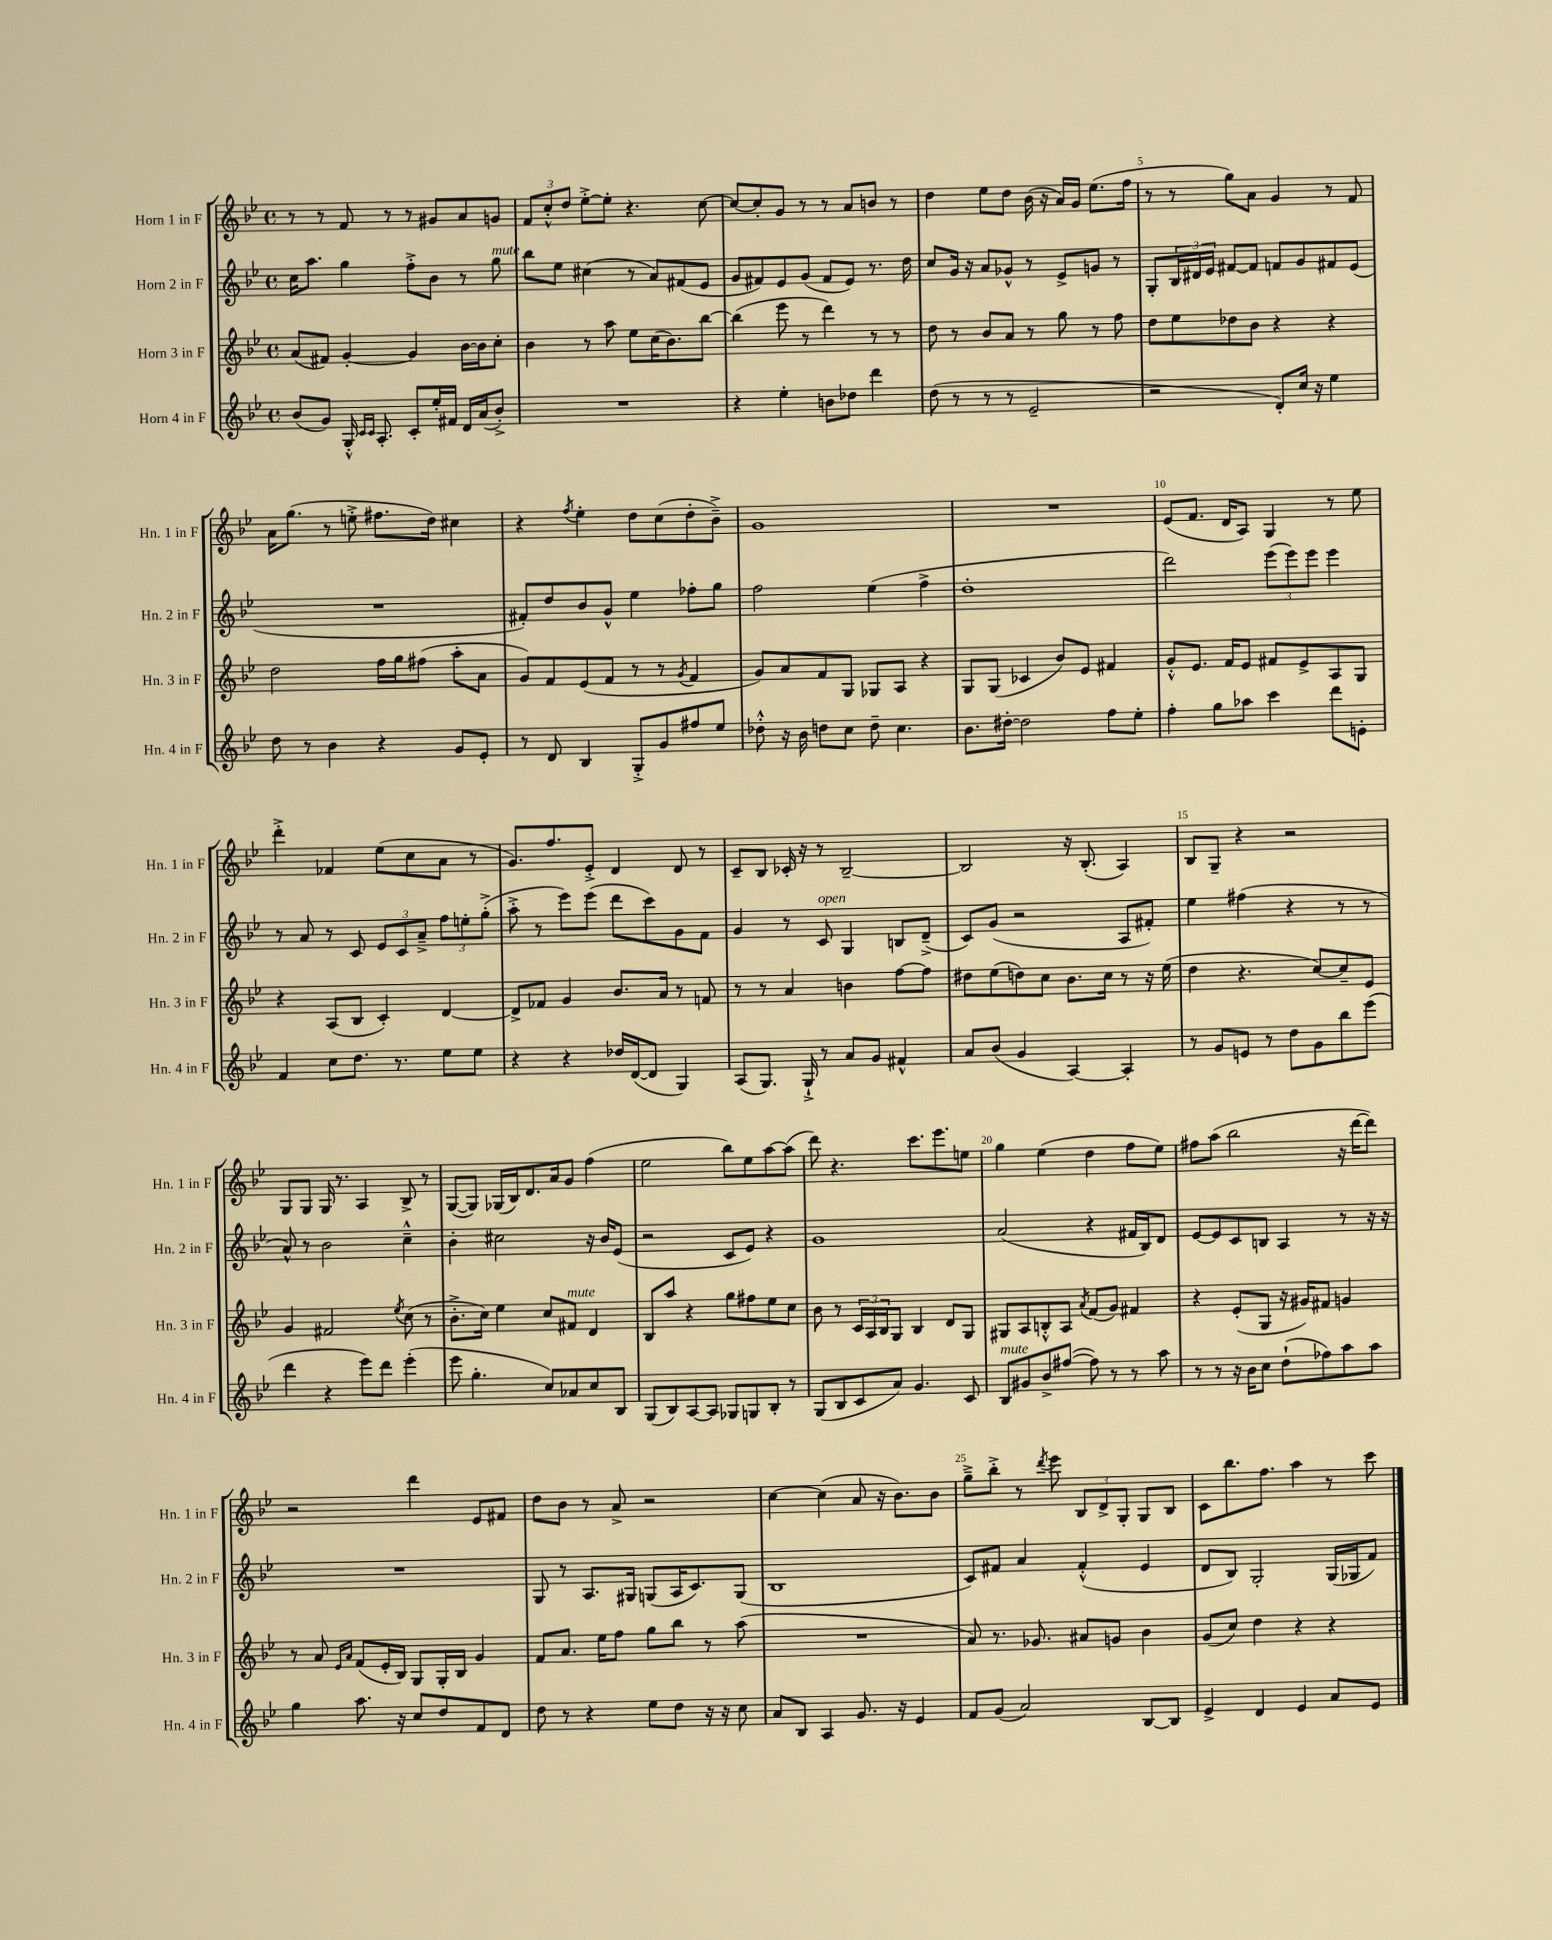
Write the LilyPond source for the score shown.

<<
\new StaffGroup <<
\new Staff = "s0" \with { instrumentName = "Horn 1 in F" shortInstrumentName = "Hn. 1 in F" } {
    \clef treble \key bes \major \defaultTimeSignature \time 4/4
    r8 r8 f'8 r8 r8 gis'8 a'8 g'8 |
    \tuplet 3/2 { f'8 c''8-.-^ d''8 } ees''8~-.-> ees''8-. r4. c''8~ |
    c''8~ c''8-. g'8 r8 r8 a'8 b'8 r8 |
    d''4 ees''8 d''8 bes'16( r16 a'16) g'16 ees''8.( f''16 |
    r8 r8 g''8) a'8 g'4 r8 f'8 |
    a'16 g''8.( r8 e''8-.-> fis''8. d''16) cis''4 |
    r4 \acciaccatura { f''8 } ees''4-. d''8 c''8( d''8-. bes'8--->) |
    g'1 |
    R1 |
    ees'8( f'8. d'16 a8) g4 r8 ees''8 |
    d'''4-.-> fes'4 ees''8( c''8 a'8 r8 |
    g'8.) f''8. ees'8-.-> d'4 d'8 r8 |
    c'8-- bes8 ces'16-. r16 r8 bes2~-- |
    bes2 r16 bes8.-.( a4) |
    bes8 g8-- r4 r2 |
    g8 g8 g16 r8. a4 bes8-> r8 |
    g8~( g8) ges16( bes16) d'8. a'16 g'8 f''4( |
    ees''2 bes''8) ees''8 a''8~ a''8( |
    d'''8) r4. c'''8. ees'''8. e''8 |
    g''4 ees''4( d''4 f''8 ees''8) |
    fis''8 a''8( bes''2 r16 d'''16~ d'''8) |
    r2 d'''4 ees'8 fis'8 |
    d''8 bes'8 r8 a'8-> r2 |
    c''4~ c''4( a'8 r16 bes'8.) bes'8 |
    g''8---> bes''8-.-> r8 \acciaccatura { d'''8 } ees'''8 \tuplet 3/2 { bes8 d'8-> g8-. } g8 bes8 |
    c'8 bes''8. f''8. a''4 r8 c'''8 \bar "|." |
}
\new Staff = "s1" \with { instrumentName = "Horn 2 in F" shortInstrumentName = "Hn. 2 in F" } {
    \clef treble \key bes \major \defaultTimeSignature \time 4/4
    c''16 a''8. g''4 f''8-.-> bes'8 r8 g''8^\markup { \italic "mute" } |
    bes''8 ees''8 cis''4( r8 a'8) fis'8( ees'8 |
    g'8 fis'8) ees'8 g'8( fis'8 ees'8) r8. d''16 |
    c''8 g'16 r16 a'8 ges'8-^ r8 ees'8-> g'8 r8 |
    g8-. \tuplet 3/2 { bes16 dis'16 ees'16 } fis'8~ fis'8 f'8 g'8 fis'8 ees'8( |
    R1 |
    fis'8-.) d''8 bes'8 g'8-^ ees''4 fes''8-. g''8 |
    f''2 ees''4( f''4-> |
    d''1-. |
    d'''2) \tuplet 3/2 { ees'''8( ees'''8) ees'''8 } ees'''4 |
    r8 a'8 r8 c'8 \tuplet 3/2 { ees'8 c'8 a'8---> } \tuplet 3/2 { f''8 e''8-. g''8-.->( } |
    a''8-.-> r8 ees'''8) ees'''8( d'''8 c'''8) g'8 f'8 |
    g'4 r8 c'8^\markup { \italic "open" } g4 b8 d'8--->( |
    c'8) g'8( r2 a8 fis'8-.) |
    ees''4 fis''4( r4 r8 r8 |
    a'8-^) r8 bes'2 c''4---^ |
    bes'4-. cis''2 r16 bes'16 ees'8( |
    r2 c'8 ees'8) r4 |
    g'1 |
    a'2( r4 fis'16 bes16) d'8 |
    ees'8~ ees'8 c'8 b8 a4 r8 r16 r16 |
    R1 |
    g8 r8 a8. gis16 g8( a16 c'8.) g8( |
    bes1 |
    c'8) fis'8 a'4 fis'4-.-^( ees'4 |
    d'8 bes8) g2-. g16( ges16 f'8) \bar "|." |
}
\new Staff = "s2" \with { instrumentName = "Horn 3 in F" shortInstrumentName = "Hn. 3 in F" } {
    \clef treble \key bes \major \defaultTimeSignature \time 4/4
    a'8( fis'8) g'4~-. g'4 bes'16~ bes'16 c''8-. |
    bes'4 r8 a''8 ees''8 c''16( bes'8.) bes''8~ |
    bes''4( ees'''8 r8 d'''4) r8 r8 |
    d''8 r8 bes'8 a'8 r8 g''8 r8 f''8 |
    d''8 ees''8 des''8 bes'8 r4 r4 |
    d''2 f''16 g''16 fis''8( a''8-. a'8 |
    g'8) f'8 ees'8( f'8 r8 r8 \acciaccatura { g'8 } f'4 |
    g'8) a'8 f'8 g8 ges8 a8 r4 |
    g8 g8( ces'4 bes'8) ees'8 fis'4 |
    g'8-.-^ ees'8. f'16 ees'8 fis'8 ees'8-> a8 g8 |
    r4 a8( bes8 c'4-.) d'4~ |
    d'8-> fes'8 g'4 bes'8. a'16 r8 f'8 |
    r8 r8 a'4 b'4 f''8~ f''8 |
    dis''8 ees''8( d''8) c''8 bes'8. c''16 r8 r16 ees''16( |
    d''4 r4. c''8~) c''8-- ees'8 |
    g'4 fis'2 \acciaccatura { ees''8 } c''8( r8 |
    bes'8.-.-> c''16) ees''4 c''8 fis'8^\markup { \italic "mute" } d'4 |
    bes8 a''8 r4 g''8 fis''8 ees''8 c''8 |
    bes'8 r8 \tuplet 3/2 { c'16 a16 bes16 } g8 bes4 d'8 g8 |
    gis8 a8 b8-.-^ a8 \acciaccatura { a'8 } f'8( g'8) fis'4 |
    r4 ees'8-.( g8 r16 gis'16) fis'8 g'4 |
    r8 a'8 \grace { ees'16 a'16 } f'8( ees'16-. bes16) g8 g16-. bes16 g'4 |
    f'8 a'8. ees''16 f''8 g''8 bes''8 r8 a''8( |
    R1 |
    a'8) r8. ges'8. ais'8 g'8 bes'4 |
    g'8( c''8) d''4 r4 r4 \bar "|." |
}
\new Staff = "s3" \with { instrumentName = "Horn 4 in F" shortInstrumentName = "Hn. 4 in F" } {
    \clef treble \key bes \major \defaultTimeSignature \time 4/4
    bes'8( g'8) g16-.-^ \grace { c'16 c'16 } a8.-. c'8-. ees''16-. fis'16 d'16 a'16( bes'8-.->) |
    R1 |
    r4 ees''4-. b'8 des''8 d'''4 |
    d''8( r8 r8 r8 ees'2-- |
    r2 d'8-.) c''16 r16 ees''4 |
    d''8 r8 bes'4 r4 g'8 ees'8-. |
    r8 d'8 bes4 g8-.-> g'8 fis''8 ees''8 |
    des''8-.-^ r16 bes'16 d''8 c''8 d''8-- c''4. |
    bes'8. dis''16~-. dis''2 f''8 ees''8-. |
    f''4-. g''8 aes''8 c'''4 d'''8 e'8-. |
    f'4 c''8 d''8. r8. ees''8 ees''8 |
    r4 r4 des''16 d'16~( d'8 g4) |
    a8( g8.) g16-!-> r8 a'8 g'8 fis'4-^ |
    a'8 bes'8( g'4 a4~) a4-. |
    r8 g'8 e'8 r8 d''8 g'8 bes''8 ees'''8( |
    d'''4 r4 ees'''8) d'''8 ees'''4-.( |
    ees'''8 g''4.-. c''8) aes'8 c''8 bes8 |
    g8( bes8) a8~ a8 ges8 g8 bes8-. r8 |
    g8( bes8 c'8 a'8) g'4. c'8 |
    bes8^\markup { \italic "mute" } gis'8 bes'8-> fis''8~( fis''8) r8 r8 a''8 |
    r8 r8 r16 bes'16 c''8 d''8-!( fes''8) a''8 a''8 |
    g''4 a''8. r16 c''8 d''8 f'8 d'8 |
    d''8 r8 r4 ees''8 d''8 r16 r16 c''8 |
    a'8 bes8 a4 g'8. r16 ees'4 |
    f'8 g'8( a'2) bes8~ bes8 |
    ees'4-> d'4 ees'4 a'8 ees'8 \bar "|." |
}
>>
>>
\layout { \context { \Score \override BarNumber.break-visibility = ##(#f #t #t) barNumberVisibility = #(every-nth-bar-number-visible 5) } }
